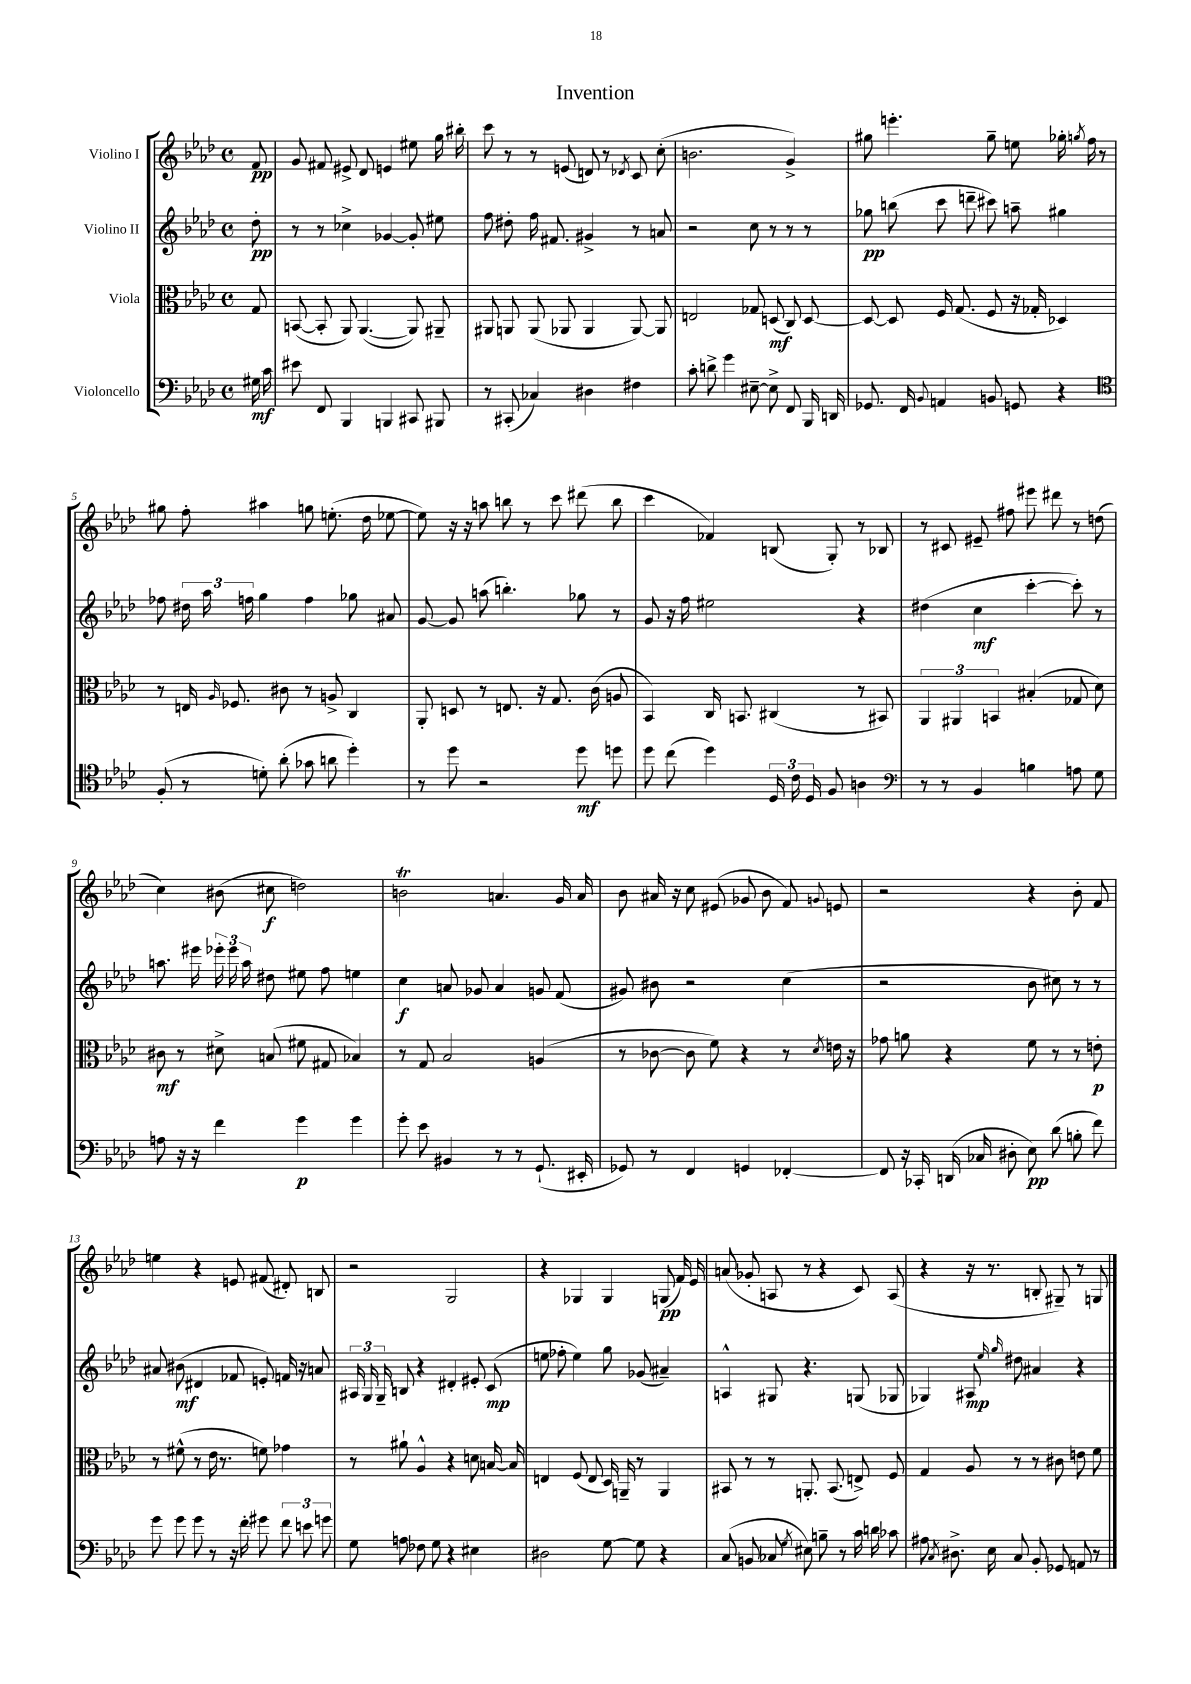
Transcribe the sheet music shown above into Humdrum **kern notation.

**kern	**dynam	**kern	**dynam	**kern	**dynam	**kern	**dynam
*part4	*part4	*part3	*part3	*part2	*part2	*part1	*part1
*staff4	*staff4	*staff3	*staff3	*staff2	*staff2	*staff1	*staff1
*I"Violoncello	*	*I"Viola	*	*I"Violino II	*	*I"Violino I	*
*clefF4	*	*clefC3	*	*clefG2	*	*clefG2	*
*k[b-e-a-d-]	*	*k[b-e-a-d-]	*	*k[b-e-a-d-]	*	*k[b-e-a-d-]	*
*M4/4	*	*M4/4	*	*M4/4	*	*M4/4	*
*met(c)	*	*met(c)	*	*met(c)	*	*met(c)	*
=	=	=	=	=	=	=	=
16G#X\	mf	8G/	.	8dd-'\	pp	8f/	pp
16c\	.	.	.	.	.	.	.
=1	=1	=1	=1	=1	=1	=1	=1
8e#X\	.	([8BBn/	.	8r	.	8g/	.
8FF/	.	8BB'/]	.	8r	.	8f#X/	.
4BBB-/	.	8AA-/)	.	4cc-X^\	.	8e#X^/	.
.	.	([4.AA-/	.	.	.	8d-/	.
4BBBn/	.	.	.	[4g-X/	.	4en/	.
8CC#X/	.	8AA-/])	.	8g-'/]	.	8ee#X\	.
8BBB#X/	.	8AA#X~/	.	8ee#X\	.	16gg\	.
.	.	.	.	.	.	16bb#X'\	.
=2	=2	=2	=2	=2	=2	=2	=2
8r	.	8AA#X/	.	8ff\	.	8ccc\	.
(8CC#X'/	.	8AAn/	.	8dd#X'\	.	8r	.
4C-X/)	.	(8AA/	.	16ff\	.	8r	.
.	.	.	.	8.f#X/	.	.	.
.	.	8AA-X/	.	.	.	(8en/	.
4D#X\	.	4AA-/	.	4g#X^/	.	8dn/)	.
.	.	.	.	.	.	8r	.
.	.	.	.	.	.	8qd-X/	.
4F#X\	.	[8AA-/)	.	8r	.	8c/	.
.	.	8AA-/]	.	8an/	.	(8cc'\	.
=3	=3	=3	=3	=3	=3	=3	=3
8c'\	.	2En/	.	2r	.	2.bn\	.
8dn^\	.	.	.	.	.	.	.
4g\	.	.	.	.	.	.	.
[8E#X~\	.	8G-X/	.	8cc\	.	.	.
8E#^\]	.	(8Dn/	mf	8r	.	.	.
8FF/	.	8C/)	.	8r	.	4g^/)	.
16BBB-/	.	[8D/	.	8r	.	.	.
16DDn/	.	.	.	.	.	.	.
=4	=4	=4	=4	=4	=4	=4	=4
8.GG-X/	.	8D/_	.	8gg-X\	pp	8gg#X\	.
.	.	8D/]	.	(8bbn\	.	4.eeen'\	.
16FF/	.	.	.	.	.	.	.
8qqBB-/	.	.	.	.	.	.	.
4AAn/	.	16F/	.	8ccc\	.	.	.
.	.	(8.G/	.	.	.	.	.
.	.	.	.	8dddn~\	.	.	.
8BBn/	.	8F/	.	8ccc#X\)	.	8gg#~\	.
8GGn/	.	16r	.	8aan~\	.	8een\	.
.	.	16G-X'/	.	.	.	.	.
4r	.	4D-X/)	.	4gg#X\	.	16gg-X'\	.
.	.	.	.	.	.	8qggn/	.
.	.	.	.	.	.	16ff\	.
.	.	.	.	.	.	8r	.
!!LO:LB:g=z
=5	=5	=5	=5	=5	=5	=5	=5
*clefC4	*	*	*	*	*	*	*
(8F'/	.	8r	.	8ff-X\	.	8gg#X\	.
8r	.	16En/	.	24dd#X\	.	8ff'\	.
.	.	.	.	24aa-\	.	.	.
.	.	16qqA-/	.	.	.	.	.
.	.	8.F-X/	.	.	.	.	.
.	.	.	.	24ffn\	.	.	.
8dn'\)	.	.	.	4gg\	.	4aa#X\	.
(8a-'\	.	8c#X\	.	.	.	.	.
8g-X\	.	8r	.	4ff\	.	8ggn\	.
8an\	.	8An^/	.	.	.	(8.een'\	.
4dd-'\)	.	4C/	.	8gg-X\	.	.	.
.	.	.	.	.	.	16dd-\	.
.	.	.	.	8a#X/	.	[8ee-X\	.
=6	=6	=6	=6	=6	=6	=6	=6
8r	.	8AA-'/	.	[8g/	.	8ee-\])	.
8dd-\	.	8Dn/	.	8g/]	.	16r	.
.	.	.	.	.	.	16r	.
2r	.	8r	.	(8aan\	.	8aan\	.
.	.	8.En/	.	4.bbn'\)	.	8bbn\	.
.	.	.	.	.	.	8r	.
.	.	16r	.	.	.	.	.
.	.	8.G/	.	.	.	8ccc\	.
8dd-\	mf	.	.	8gg-X\	.	(8ddd#X\	.
.	.	(16c\	.	.	.	.	.
8ddn\	.	8An/	.	8r	.	8bb\	.
=7	=7	=7	=7	=7	=7	=7	=7
8dd-\	.	4BB-/)	.	8g/	.	4ccc\	.
(8cc\	.	.	.	16r	.	.	.
.	.	.	.	16ff\	.	.	.
4dd-\)	.	16C/	.	2ee#X\	.	4f-X/)	.
.	.	8.BBn/	.	.	.	.	.
24D-/	.	(4C#X/	.	.	.	(8Bn/	.
24c\	.	.	.	.	.	.	.
24D-/	.	.	.	.	.	.	.
8F/	.	.	.	.	.	8G'/)	.
4An\	.	8r	.	4r	.	8r	.
.	.	8BB#X/)	.	.	.	8B-X/	.
=8	=8	=8	=8	=8	=8	=8	=8
*clefF4	*	*	*	*	*	*	*
8r	.	6AA-/	.	(4dd#X\	.	8r	.
8r	.	.	.	.	.	8c#X/	.
.	.	6AA#X/	.	.	.	.	.
4BB-/	.	.	.	4cc\	mf	8e#X~/	.
.	.	6BBn/	.	.	.	.	.
.	.	.	.	.	.	8ff#X\	.
4Bn\	.	(4B#X'/	.	[4ccc'\	.	8eee#X\	.
.	.	.	.	.	.	8ddd#X\	.
8An\	.	8G-X/	.	8ccc'\])	.	8r	.
8G\	.	8d-\)	.	8r	.	(8ddn\	.
!!LO:LB:g=z
=9	=9	=9	=9	=9	=9	=9	=9
8An\	.	8c#X\	mf	8.aan\	.	4cc\)	.
16r	.	8r	.	.	.	.	.
16r	.	.	.	16eee#X\	.	.	.
4f\	.	8d#X^\	.	24eee-X'\	.	(8b#X\	.
.	.	.	.	24eee-\	.	.	.
.	.	.	.	24aa\	.	.	.
.	.	(8Bn/	.	8dd#X\	.	8cc#X\	f
4g\	p	8f#X\	.	8ee#X\	.	2ddn\)	.
.	.	8G#X/	.	8ff\	.	.	.
4g\	.	4B-X/)	.	4een\	.	.	.
=10	=10	=10	=10	=10	=10	=10	=10
8g'\	.	8r	.	4cc\	f	2bnt\	.
8e-\	.	8G/	.	.	.	.	.
4BB#X/	.	2B-/	.	8an/	.	.	.
.	.	.	.	8g-X/	.	.	.
8r	.	.	.	4a/	.	4.an/	.
8r	.	.	.	.	.	.	.
(8.GG`/	.	(4An/	.	8gn/	.	.	.
.	.	.	.	(8f/	.	16g/	.
16EE#X'/	.	.	.	.	.	16a/	.
=11	=11	=11	=11	=11	=11	=11	=11
8GG-X/)	.	8r	.	8g#X/)	.	8b-\	.
8r	.	[8c-X\	.	8b#X\	.	16a#X/	.
.	.	.	.	.	.	16r	.
4FF/	.	8c-\]	.	2r	.	8cc\	.
.	.	8f\)	.	.	.	(8e#X/	.
4GGn/	.	4r	.	.	.	8g-X/	.
.	.	.	.	.	.	8b-\	.
[4FF-X'/	.	8r	.	(4cc\	.	8f/)	.
.	.	8qd-/	.	.	.	8qqgn/	.
.	.	16en\	.	.	.	8en/	.
.	.	16r	.	.	.	.	.
=12	=12	=12	=12	=12	=12	=12	=12
8FF-/]	.	8g-X\	.	2r	.	2r	.
16r	.	8an\	.	.	.	.	.
16CC-X'/	.	.	.	.	.	.	.
(16DDn/	.	4r	.	.	.	.	.
16C-X/	.	.	.	.	.	.	.
8D#X'\	.	.	.	.	.	.	.
8E-\)	pp	8f\	.	8b-\	.	4r	.
(8d-\	.	8r	.	8cc#X\)	.	.	.
8Bn'\	.	8r	.	8r	.	8b-'\	.
8f\)	.	8en'\	p	8r	.	8f/	.
!!LO:LB:g=z
=13	=13	=13	=13	=13	=13	=13	=13
8g\	.	8r	.	8a#X/	.	4een\	.
8g\	.	(8f#X^^\	.	(8b#X\	mf	.	.
8g\	.	8r	.	4d#X/	.	4r	.
8r	.	16e-\	.	.	.	.	.
.	.	8.r	.	.	.	.	.
16r	.	.	.	8f-X/	.	8en/	.
16f'\	.	.	.	.	.	.	.
8g#X\	.	8fn\)	.	8en'/)	.	(8f#X/	.
12f\	.	4g-X\	.	16fn/	.	8d#X'/)	.
.	.	.	.	16r	.	.	.
12en\	.	.	.	.	.	.	.
.	.	.	.	8an/	.	8Bn/	.
12gn\	.	.	.	.	.	.	.
=14	=14	=14	=14	=14	=14	=14	=14
8G\	.	8r	.	24A#X/	.	2r	.
.	.	.	.	24G/	.	.	.
.	.	.	.	24G~/	.	.	.
8An\	.	8a#X`\	.	8Bn/	.	.	.
8F-X\	.	4A-^^/	.	4r	.	.	.
8G\	.	.	.	.	.	.	.
4r	.	4r	.	4d#X'/	.	2G/	.
4E#X\	.	8dn\	.	8e#X'/	.	.	.
.	.	[16Bn/	.	(8c/	mp	.	.
.	.	16B/]	.	.	.	.	.
=15	=15	=15	=15	=15	=15	=15	=15
2D#X\	.	4En/	.	8een\	.	4r	.
.	.	.	.	8ff-X'\	.	.	.
.	.	(8F/	.	4ee\)	.	4G-X/	.
.	.	8E/	.	.	.	.	.
[8G\	.	16D-/)	.	8gg\	.	4G-/	.
.	.	16AAn~/	.	.	.	.	.
8G\]	.	8r	.	(8g-X/	.	.	.
4r	.	4AA/	.	4a#X~/)	.	(8Gn/	pp
.	.	.	.	.	.	16f/)	.
.	.	.	.	.	.	16e-/	.
=16	=16	=16	=16	=16	=16	=16	=16
(8C/	.	8BB#X/	.	4An^^/	.	(8an/	.
8BBn/	.	8r	.	.	.	8g-X'/	.
8C-X/	.	8r	.	8G#X/	.	8An/	.
8qG/	.	.	.	.	.	.	.
8E#X\)	.	8.AAn'/	.	4.r	.	8r	.
8Bn~\	.	.	.	.	.	4r	.
.	.	(8.BB#/	.	.	.	.	.
8r	.	.	.	.	.	.	.
16c\	.	8En^/)	.	(8Gn/	.	8c/)	.
16dn\	.	.	.	.	.	.	.
8c-X\	.	8F/	.	8G-X/	.	(8A/	.
=17	=17	=17	=17	=17	=17	=17	=17
8A#X\	.	4G/	.	4G-X/)	.	4r	.
8qC/	.	.	.	.	.	.	.
8.D#X^\	.	.	.	.	.	.	.
.	.	8A-/	.	8A#X/	mp	16r	.
16E-\	.	.	.	.	.	8.r	.
.	.	.	.	16qqee-/	.	.	.
.	.	.	.	16qqgg/	.	.	.
8C/	.	8r	.	8dd#X\	.	.	.
8BB-'/	.	8r	.	4a#X/	.	8Bn'/	.
8GG-X/	.	8c#X\	.	.	.	8G#X~/)	.
8AAn/	.	8en\	.	4r	.	8r	.
8r	.	8f\	.	.	.	8Gn/	.
==	==	==	==	==	==	==	==
*-	*-	*-	*-	*-	*-	*-	*-
